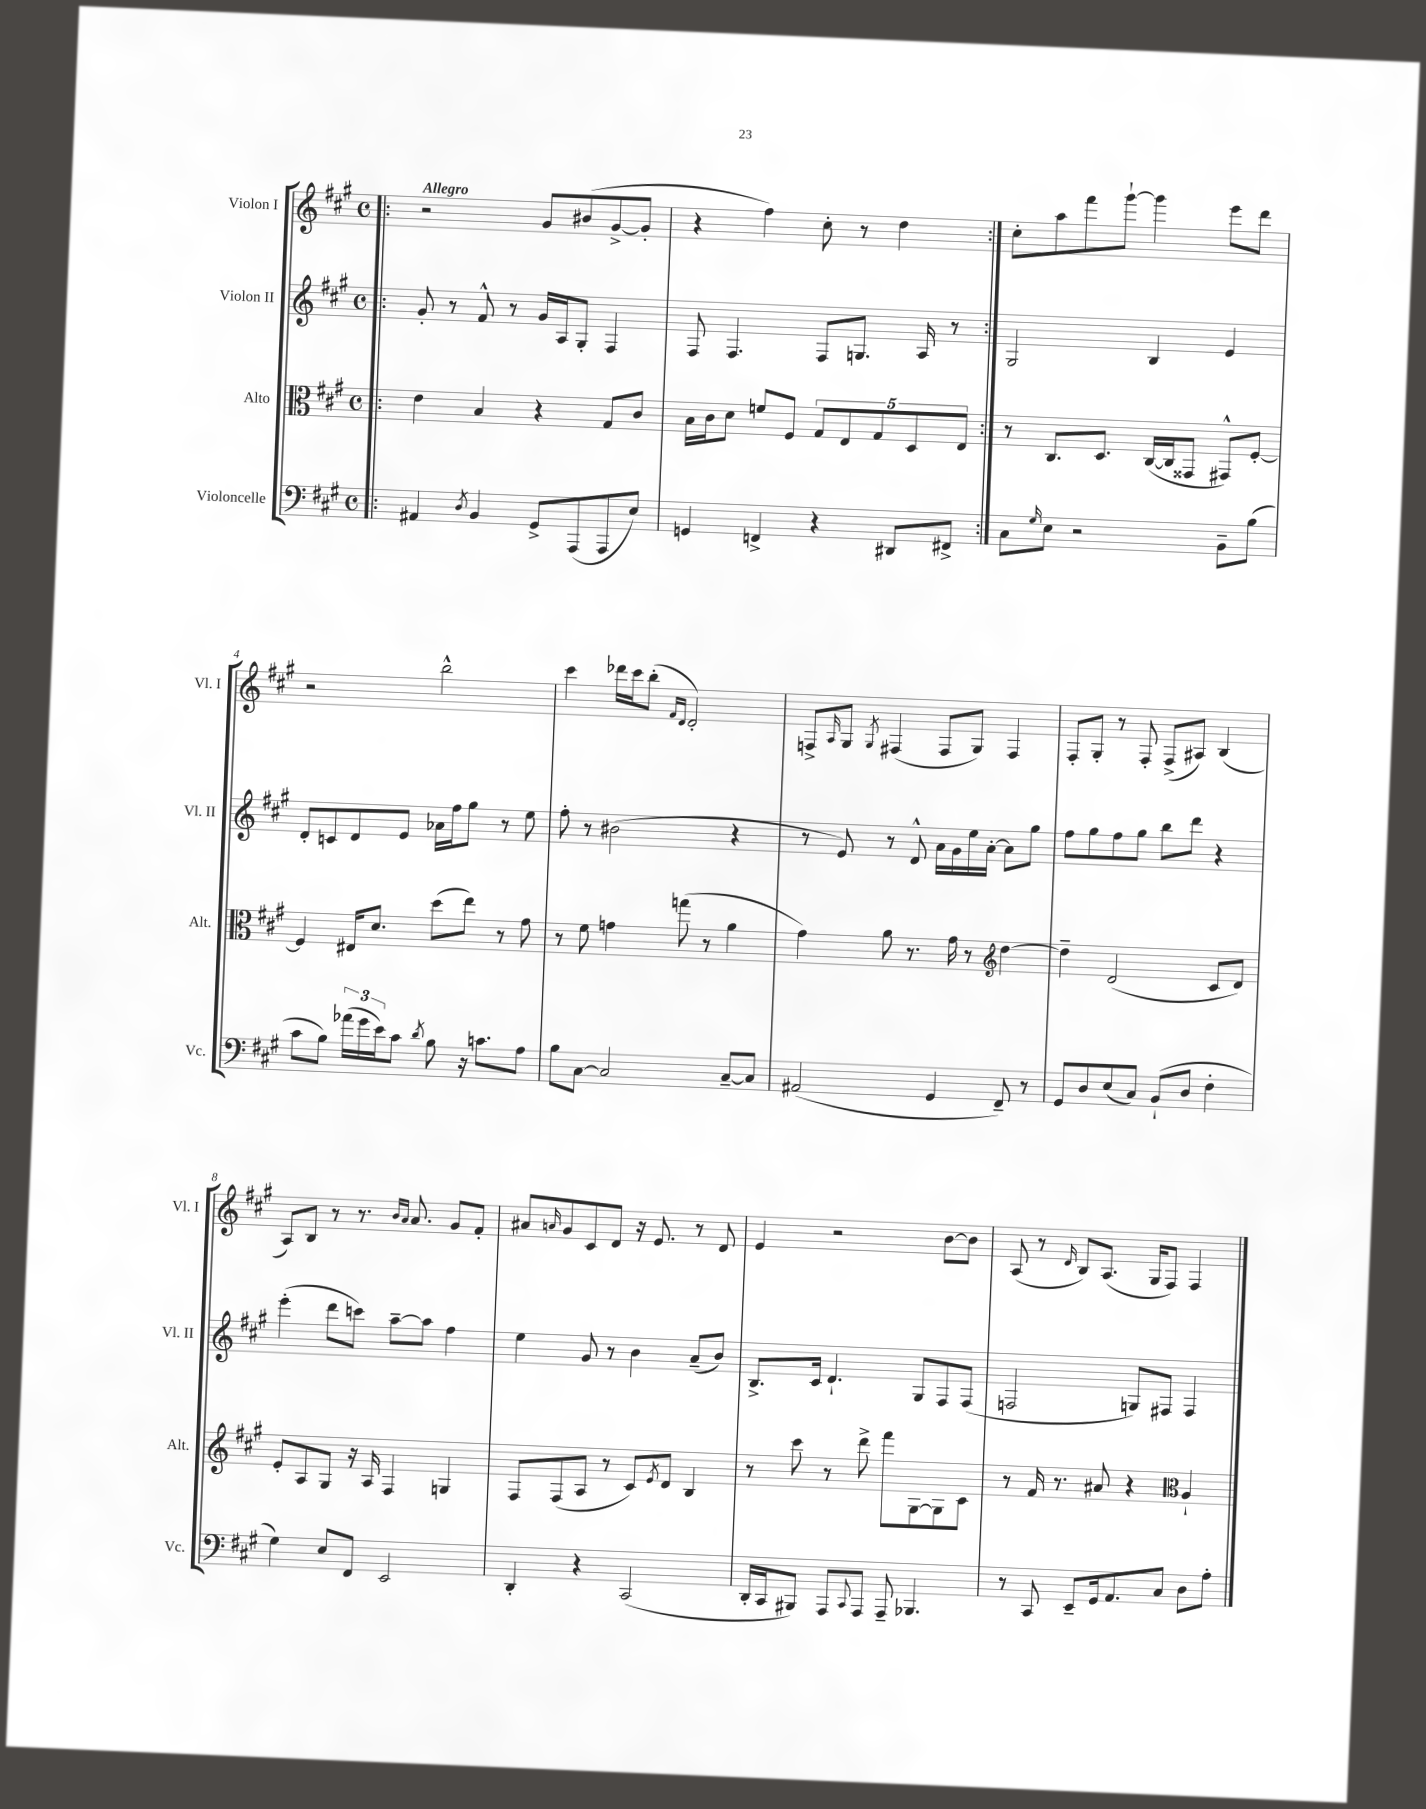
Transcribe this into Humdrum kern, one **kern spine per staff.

**kern	**kern	**kern	**kern
*part4	*part3	*part2	*part1
*staff4	*staff3	*staff2	*staff1
*I"Violoncelle	*I"Alto	*I"Violon II	*I"Violon I
*I'Vc.	*I'Alt.	*I'Vl. II	*I'Vl. I
*clefF4	*clefC3	*clefG2	*clefG2
*k[f#c#g#]	*k[f#c#g#]	*k[f#c#g#]	*k[f#c#g#]
*M4/4	*M4/4	*M4/4	*M4/4
*met(c)	*met(c)	*met(c)	*met(c)
=1!|:	=1!|:	=1!|:	=1!|:
!	!	!	!LO:TX:a:B:t=Allegro
4AA#X/	4e\	8g#'/	2r
.	.	8r	.
8qD/	.	.	.
4BB/	4B/	8f#^^/	.
.	.	8r	.
8GG#^/L	4r	16g#/LL	8g#/L
.	.	16A/J	.
(8AAA/	.	8G#'/J	(8b#X/
8AAA/	8G#/L	4F#/	[8g#^/
8E/J)	8c#/J	.	8g#'/J]
=2	=2	=2	=2
4GGn/	16B\LL	8F#/	4r
.	16c#\J	.	.
.	8d\J	4.F#/	.
4FFn^/	8fn/L	.	4ff#\)
.	8F#/J	.	.
4r	10G#/L	8F#/L	8cc#'\
.	10E/	.	.
.	.	8.Gn/J	8r
.	10G#/	.	.
8DD#X/L	.	.	4dd\
.	10D/	.	.
.	.	16A/	.
8FF#X^/J	.	8r	.
.	10E/J	.	.
=3:|!	=3:|!	=3:|!	=3:|!
8C#\L	8r	2G#/	8cc#'\L
16qqG#/	.	.	.
8E\J	8.C#/L	.	8aa\
2r	.	.	8fff#\
.	8.D/J	.	.
.	.	.	[8ggg#`\J
.	([16C#/LL	4B/	4ggg#\]
.	16C#/J]	.	.
.	8GG##X/J	.	.
8BB~\L	8GG#X^^/L)	4e/	8eee\L
(8B\J	[8F#'/J	.	8ddd\J
!!LO:LB:g=z
=4	=4	=4	=4
8c#\L	4F#/]	8d'/L	2r
8B\J)	.	8cn/	.
(24a-X\LL	16E#X/KL	8d/	.
24g#\	.	.	.
.	8.d/J	.	.
24e\J)	.	.	.
8c#\J	.	8e/J	.
8qd/	.	.	.
8B\	(8dd\L	16a-X\LL	2bb^^\
.	.	16ff#\J	.
16r	8ee\J)	8gg#\J	.
8.cn\L	.	.	.
.	8r	8r	.
8A\J	8g#\	8ee\	.
=5	=5	=5	=5
8B\L	8r	8ff#'\	4ccc#\
[8C#\J	8f#\	8r	.
2C#/]	4gn\	(2b#X\	16ddd-X\LL
.	.	.	16ccc#\J
.	.	.	(8bb'\J
.	.	.	16qqf#/LL
.	.	.	16qqd/JJ
.	(8ggn\	.	2d'/)
.	8r	.	.
[8C#~/L	4a\	4r	.
8C#/J]	.	.	.
=6	=6	=6	=6
(2AA#X/	4g#\)	8r	8Fn^/L
.	.	.	16qqA/
.	.	8e/)	8G#/J
.	.	.	8qG#/
.	8a\	8r	(4F#X/
.	8.r	8d^^/	.
4GG#/	.	16a\LL	8F#/L
.	16g#\	16g#\	.
.	8r	16ee\	8G#/J)
.	.	[16a'\JJ	.
*	*clefG2	*	*
8FF#~/)	[4dd\	8a\L]	4F#/
8r	.	8gg#\J	.
=7	=7	=7	=7
8GG#/L	4dd~\]	8ff#\L	8F#'/L
8D/	.	8gg#\	8G#'/J
(8E/	(2d/	8ff#\	8r
8C#/J)	.	8gg#\J	8F#'/
(8BB`/L	.	8bb\L	(8F#^/L
8D/J	.	8ddd\J	8A#X/J)
4F#'\	8c#/L	4r	(4B/
.	8d/J)	.	.
!!LO:LB:g=z
=8	=8	=8	=8
4G#\)	8e'/L	(4eee'\	8A/L)
.	8A/	.	8B/J
8E/L	8G#/J	8ddd\L	8r
8FF#/J	16r	8cccn\J)	8.r
.	16A/	.	.
2EE/	4F#/	[8aa~\L	.
.	.	.	16qqb/LL
.	.	.	16qqa/JJ
.	.	.	8.a/
.	.	8aa\J]	.
.	4Gn/	4ff#\	8g#/L
.	.	.	8f#'/J
=9	=9	=9	=9
4DD'/	8F#/L	4ee\	8a#X/L
.	.	.	16qqan/
.	(8F#/	.	8g#/
4r	8A/J	8g#/	8c#/
.	8r	8r	8d/J
(2CC#/	8c#/L)	4b\	16r
.	.	.	8.e/
.	8qe/	.	.
.	8d/J	.	.
.	4B/	(8a~/L	8r
.	.	8b/J)	8d/
=10	=10	=10	=10
16DD'/LL	8r	8.B^/L	4e/
16CC#/J	.	.	.
8BBB#X/J)	8ccc#\	.	.
.	.	16c#/Jk	.
8AAA/L	8r	4.d`/	2r
8qqCC#/	.	.	.
8AAA/J	8ddd^\	.	.
8AAA~/	8fff#\L	.	.
4.BBB-X/	[8G#\	8G#/L	.
.	8G#\]	8F#/	[8b\L
.	8c#\J	(8F#/J	8b\J]
=11	=11	=11	=11
8r	8r	2Fn/	(8A/
8CC#/	16f#/	.	8r
.	8.r	.	.
.	.	.	16qqd/
8EE~/L	.	.	8B/L)
16GG#/k	8a#X/	.	(8.A/J
8.AA/	.	.	.
.	4r	8Gn/L)	.
.	.	.	16G#/KL
8C#/J	.	8F#X/J	8F#/J)
*	*clefC3	*	*
8D\L	4A`/	4F#/	4F#/
8A'\J	.	.	.
==	==	==	==
*-	*-	*-	*-
